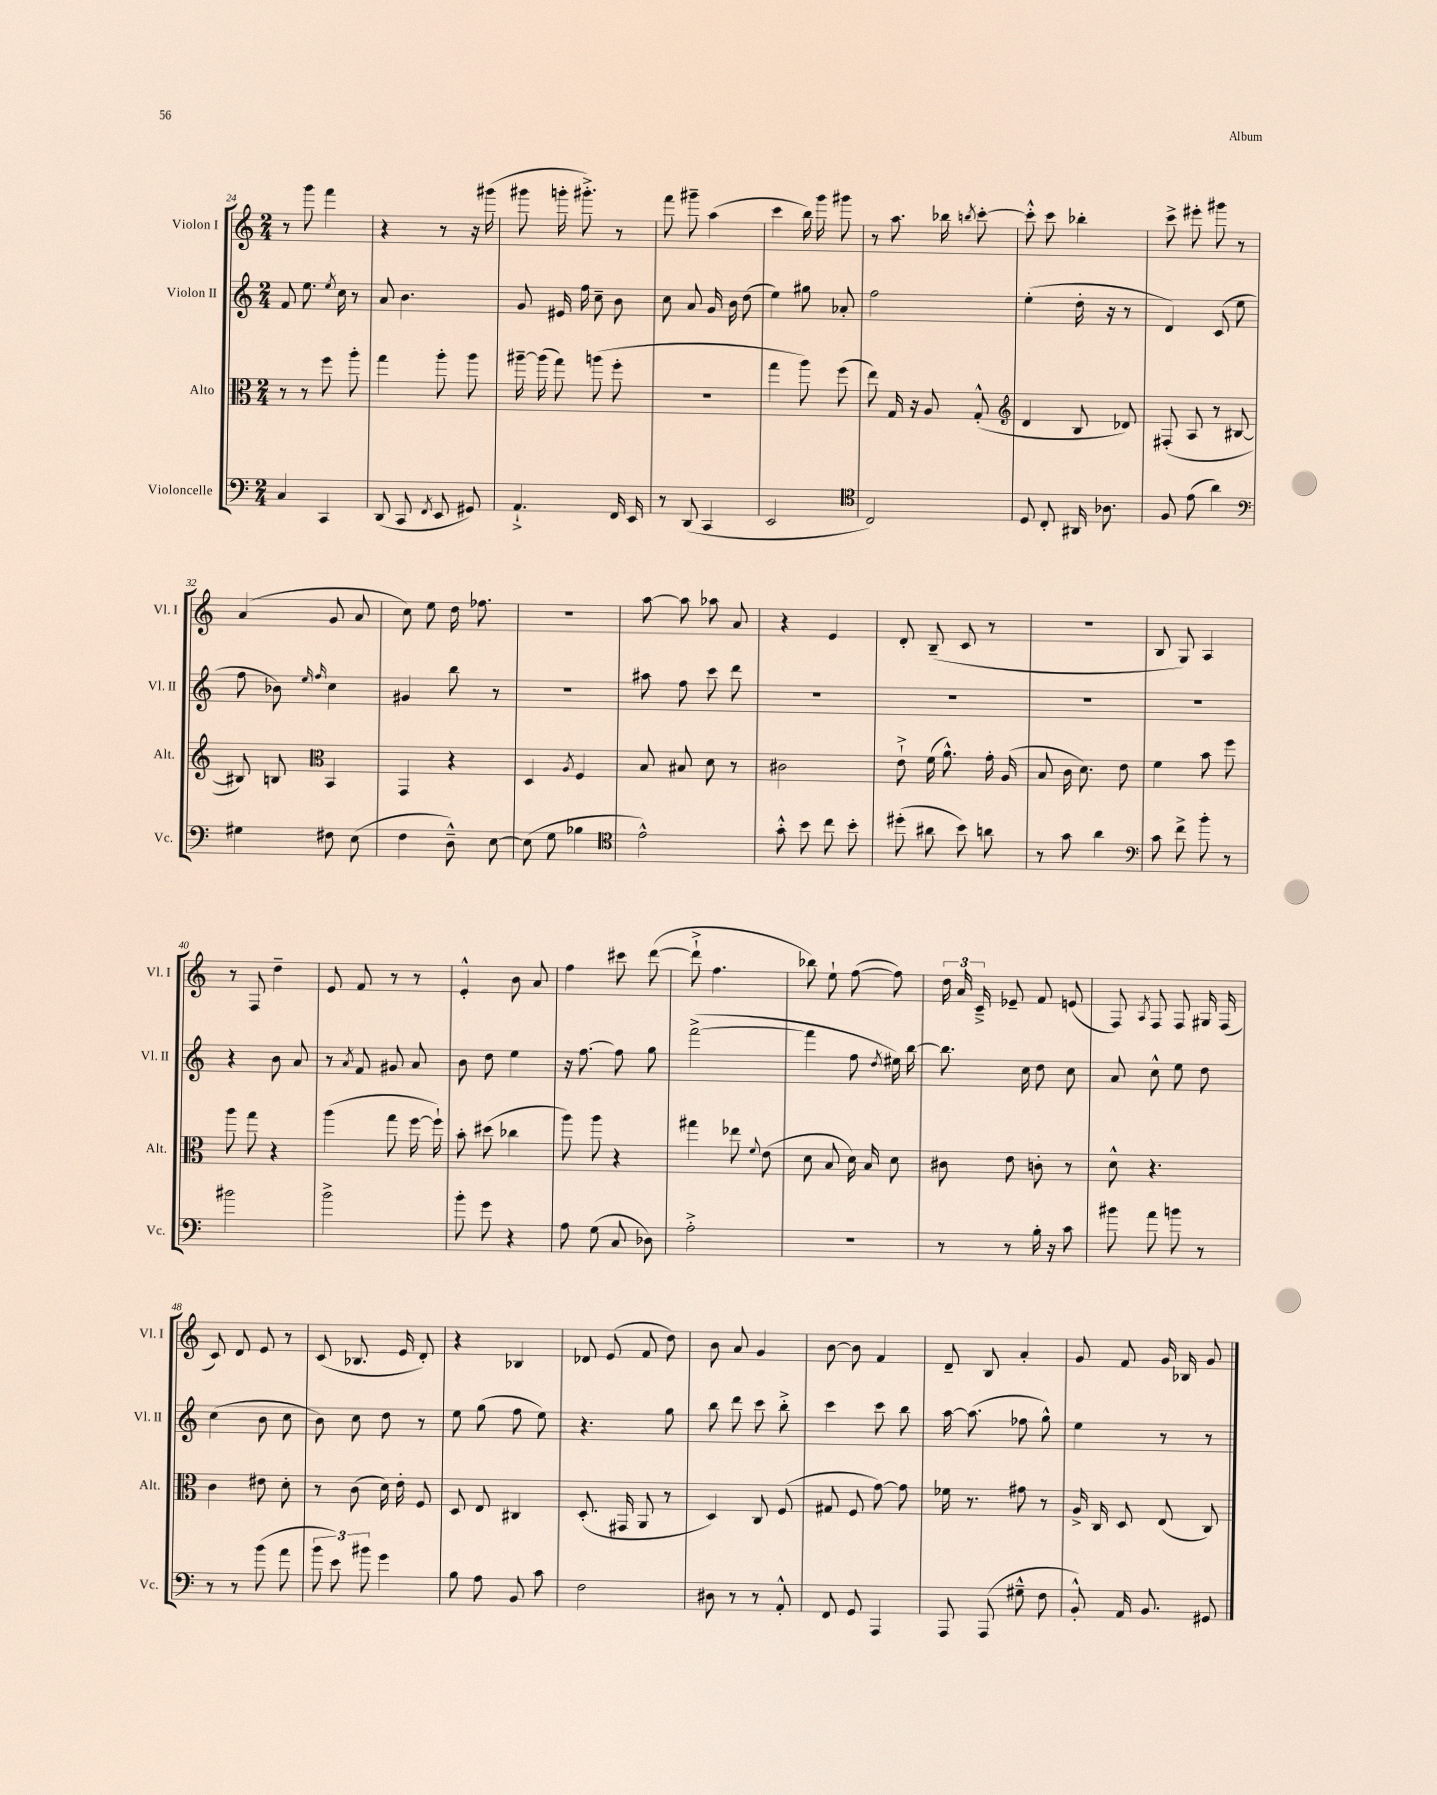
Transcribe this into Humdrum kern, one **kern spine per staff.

**kern	**kern	**kern	**kern
*part4	*part3	*part2	*part1
*staff4	*staff3	*staff2	*staff1
*I"Violoncelle	*I"Alto	*I"Violon II	*I"Violon I
*I'Vc.	*I'Alt.	*I'Vl. II	*I'Vl. I
*clefF4	*clefC3	*clefG2	*clefG2
*k[]	*k[]	*k[]	*k[]
*M2/4	*M2/4	*M2/4	*M2/4
=24	=24	=24	=24
4C/	8r	8f/	8r
.	8r	8.ee\	8ggg\
4CC/	8ff\	.	4fff\
.	.	8qee/	.
.	.	16cc\	.
.	8aa'\	8r	.
=25	=25	=25	=25
(8DD/	4gg\	8a/	4r
8CC/	.	4.b\	.
8qFF/	.	.	.
8EE/	8aa'\	.	8r
8GG#X/)	8aa\	.	16r
.	.	.	(16ggg#X\
=26	=26	=26	=26
4.AA`^/	[16aa#X~\	8g/	8ggg#X\
.	(16aa#\]	.	.
.	8gg\)	16e#X/	16gggn'\
.	.	16ff\	8.ggg#X'^\)
.	(8aan\	8cc~\	.
16FF/	8ff'\	8b\	8r
16EE/	.	.	.
=27	=27	=27	=27
8r	2r	8cc\	8fff\
(8DD/	.	8a/	8ggg#X~\
4CC/	.	16g/	(4aa\
.	.	16b\	.
.	.	(8dd\	.
=28	=28	=28	=28
2EE/	4gg\	4ee\)	4ccc\
.	8aa\)	8gg#X\	16bb\)
.	.	.	16ggg\
.	(8ff\	8a-X'/	8ggg#X\
=29	=29	=29	=29
*clefC4	*	*	*
2C/)	8ee\)	2ff\	8r
.	16G/	.	8.aa\
.	16r	.	.
.	8A/	.	.
.	.	.	16bb-X\
.	.	.	8qbbn/
.	(8G'^^/	.	[8ccc'\
=30	=30	=30	=30
*	*clefG2	*	*
8D/	4d/	(4ee'\	8ccc'^^\]
8C'/	.	.	8ccc\
16AA#X/	8B/	16dd'\	4bb-X'\
8.A-X\	.	16r	.
.	8d-X/)	8r	.
=31	=31	=31	=31
8F/	(8F#X'/	4d/)	8ccc^\
(8e\	8A/	.	8eee#X'\
4a\)	8r	(8c/	8ggg#X\
.	[8B#X/	8ee\	8r
!!LO:LB:g=z
=32	=32	=32	=32
*clefF4	*	*	*
4G#X\	8B#X/])	8ff\	(4a/
.	8Bn/	8b-X\)	.
*	*clefC3	*	*
.	.	16qqee/	.
.	.	16qqff/	.
8F#X\	4BB/	4cc\	8g/
(8E\	.	.	8a/
=33	=33	=33	=33
4F\	4GG/	4g#X/	8cc\)
.	.	.	8ee\
8D~^^\)	4r	8bb\	16dd\
.	.	.	8.ff-X\
[8E\	.	8r	.
=34	=34	=34	=34
(8E\]	4D/	2r	2r
8G\	.	.	.
.	8qA/	.	.
4B-X\	4F/	.	.
=35	=35	=35	=35
*clefC4	*	*	*
2e^^\)	8B/	8aa#X\	[8aa\
.	8B#X/	8ff\	8aa\]
.	8d\	8ccc\	8aa-X\
.	8r	8ddd\	8a/
=36	=36	=36	=36
8g'^^\	2c#X\	2r	4r
8b\	.	.	.
8cc\	.	.	4e/
8b'\	.	.	.
=37	=37	=37	=37
(8dd#X'\	8e`^\	2r	8d'/
8a#X\	(16f\	.	(8B~/
.	8.a^^\)	.	.
8b\)	.	.	8c/
8an\	16g'\	.	8r
.	(16A/	.	.
=38	=38	=38	=38
8r	8B/	2r	2r
8g\	16c\	.	.
.	8.d\)	.	.
4a\	.	.	.
.	8e\	.	.
=39	=39	=39	=39
*clefF4	*	*	*
8c\	4f\	2r	8B/
8f^\	.	.	8G/)
8b'\	8b\	.	4A/
8r	8ff\	.	.
!!LO:LB:g=z
=40	=40	=40	=40
2b#X\	8aa\	4r	8r
.	8gg\	.	8F/
.	4r	8b\	4dd~\
.	.	8a/	.
=41	=41	=41	=41
2b^\	(4aa\	8r	8e/
.	.	8qa/	.
.	.	8f/	8f/
.	8gg\	8g#X/	8r
.	[16ff\	8a/	8r
.	16ff`\])	.	.
=42	=42	=42	=42
8b'\	8b'\	8b\	4e'^^/
8g\	(8dd#X\	8dd\	.
4r	4cc-X\	4ee\	8b\
.	.	.	8a/
=43	=43	=43	=43
8A\	8aa\)	16r	4ff\
.	.	[8.ff\	.
(8G\	8aa\	.	.
8C/	4r	8ff\]	8ccc#X\
8D-X\)	.	8gg\	([8ddd\
=44	=44	=44	=44
2A'^\	4gg#X\	([2fff^\	8ddd`^\]
.	.	.	4.ff\
.	8ee-X\	.	.
.	8qqf/	.	.
.	(8e\	.	.
=45	=45	=45	=45
2r	8d\	4fff\]	8bb-X\)
.	8B/	.	8ee`\
.	16d\)	8ff\	([8ff\
.	16B/	.	.
.	.	8qdd/	.
.	8d\	16ee#X\)	8ff\])
.	.	[16bb\	.
=46	=46	=46	=46
8r	8c#X\	8.bb\]	24dd\
.	.	.	24a/
.	.	.	24c~^/
8r	8e\	.	8e-X~/
.	.	16cc\	.
16B'\	8cn'\	8dd\	8f/
16r	.	.	.
8c\	8r	8cc\	(8en/
=47	=47	=47	=47
8b#X\	8d^^\	8a/	8F/)
.	.	.	8qA/
8a\	4.r	8cc^^\	8F/
8bn\	.	8ee\	8F/
8r	.	8dd\	16G#X/
.	.	.	(16F/
!!LO:LB:g=z
=48	=48	=48	=48
8r	4c\	(4cc\	8c/)
8r	.	.	8d/
(8b\	8e#X\	8b\	8e/
8a\	8d'\	8cc\	8r
=49	=49	=49	=49
12b\	8r	8b\)	(8c/
12e\)	.	.	.
.	(8c\	8cc\	8.B-X/
12b#X\	.	.	.
4g\	16d\)	8dd\	.
.	16e'\	.	16e/
.	8F/	8r	8d'/)
=50	=50	=50	=50
8B\	8D/	8ee\	4r
8A\	8E/	(8gg\	.
8BB/	4C#X/	8ff\	4B-X/
8c\	.	8ee\)	.
=51	=51	=51	=51
2F\	(8.D'/	4.r	8d-X/
.	.	.	(8e/
.	16GG#X/	.	.
.	8AA/	.	8f/
.	8r	8gg\	8dd\)
=52	=52	=52	=52
8D#X\	4D/)	8bb\	8b\
8r	.	8ddd\	8a/
8r	8C/	8ccc\	4g/
8AA'^^/	(8F/	8bb'^\	.
=53	=53	=53	=53
8FF/	8G#X/	4ccc\	[8b\
8GG/	8F/	.	8b\]
4AAA/	[8g\)	8ccc\	4f/
.	8g\]	8bb\	.
=54	=54	=54	=54
8AAA/	16f-X\	[16aa\	8d~/
.	8.r	(8.aa\]	.
(8AAA/	.	.	8B/
8G#X~^^\	8g#X\	8ff-X\	4a'/
8F\	8r	8gg^^\)	.
=55	=55	=55	=55
8BB'^^/)	16A^/	4ee\	8g/
.	16C/	.	.
16AA/	8D/	.	8f/
8.BB/	.	.	.
.	(8E/	8r	16g/
.	.	.	16B-X/
8GG#X/	8C/)	8r	8g/
==	==	==	==
*-	*-	*-	*-
